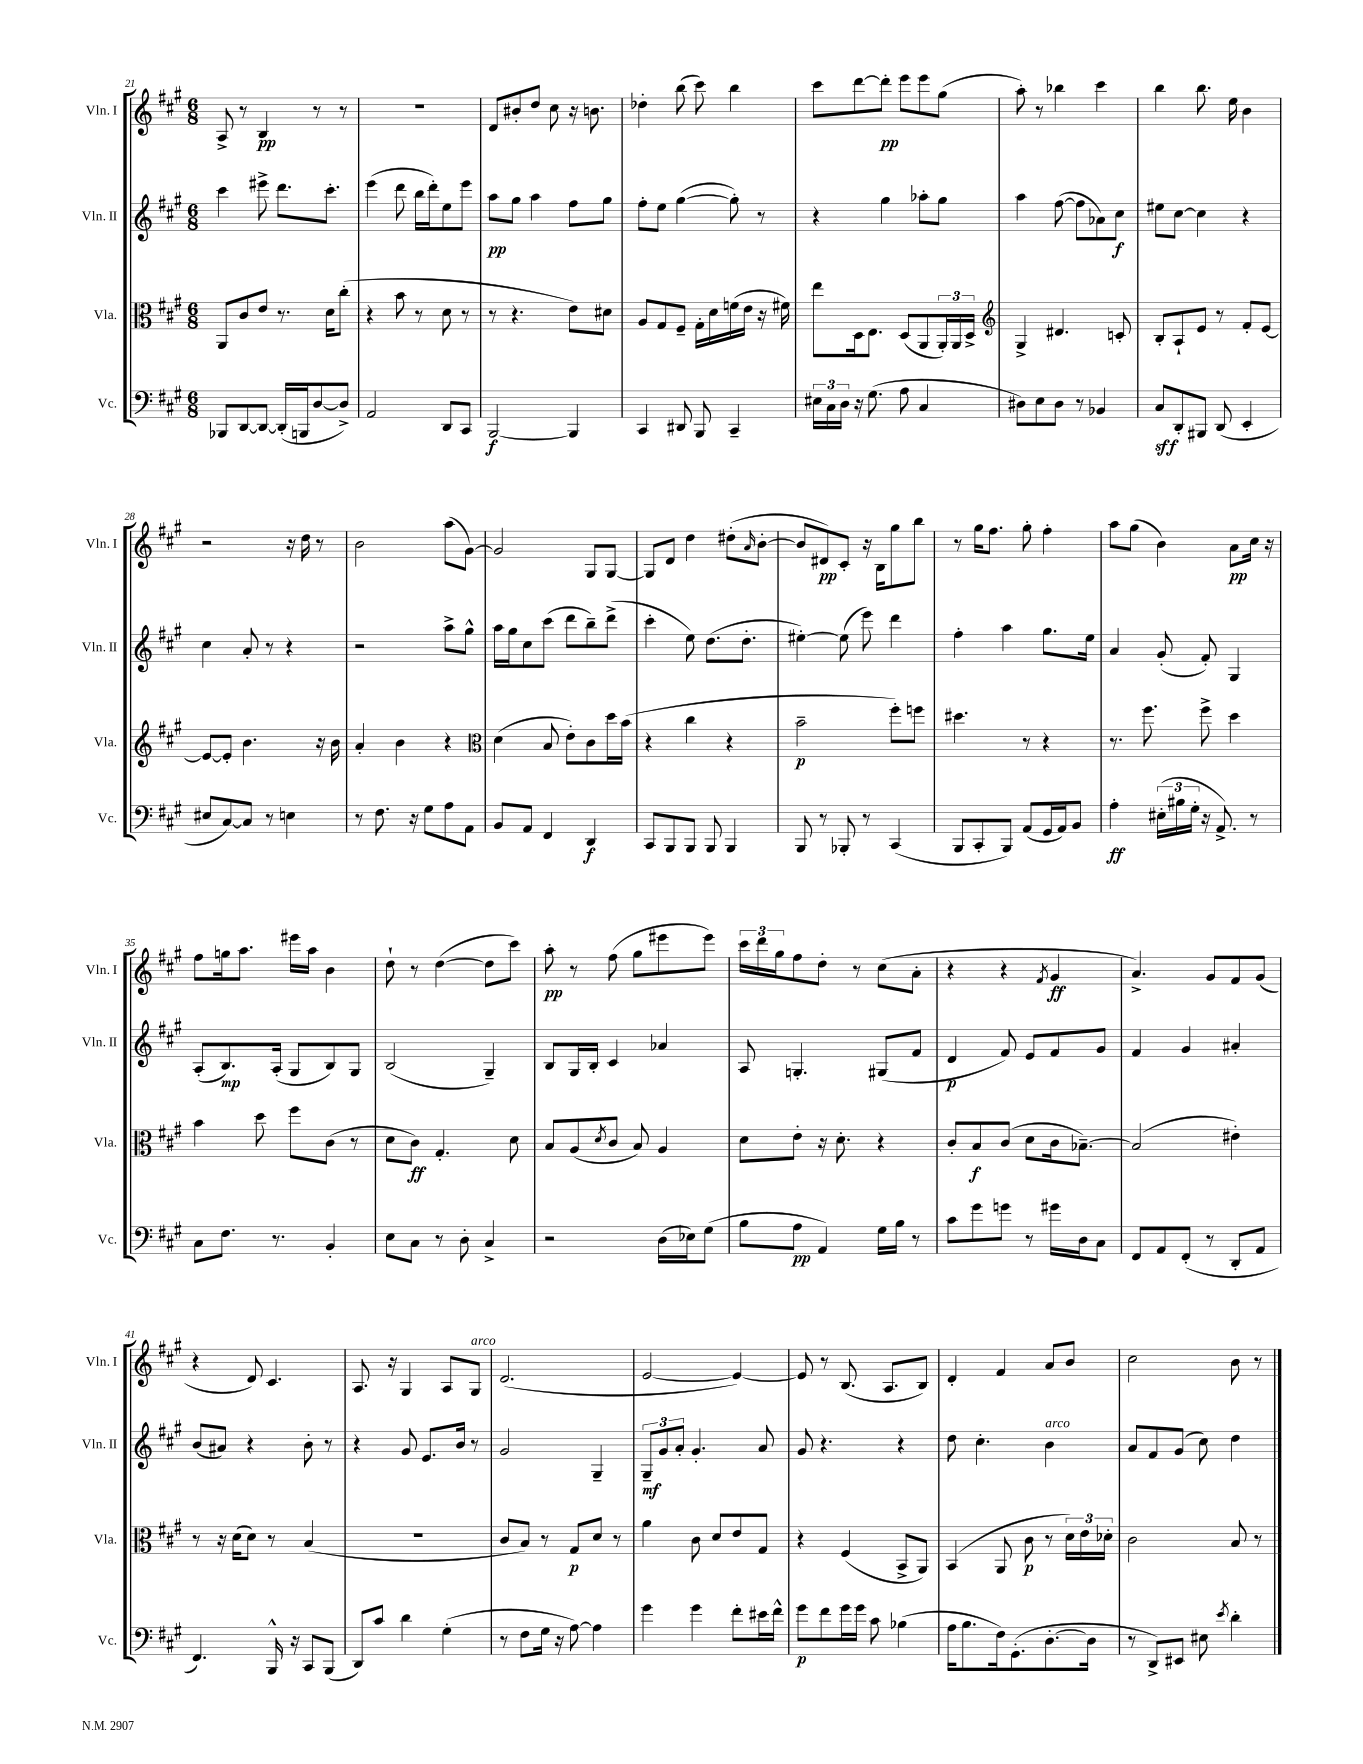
<<
\new StaffGroup <<
\new Staff = "s0" \with { instrumentName = "Vln. I" shortInstrumentName = "Vln. I" } {
    \clef treble \key a \major \numericTimeSignature \time 6/8
    a8-> r8 b4\pp r8 r8 |
    R2. |
    d'8 bis'8-. d''8 cis''8 r16 b'8. |
    des''4-. b''8( cis'''8) b''4 |
    cis'''8 d'''8~ d'''8-.\pp e'''8 e'''8 gis''8( |
    a''8-.) r8 bes''4 cis'''4 |
    b''4 b''8. e''16 b'4 |
    r2 r16 d''16 r8 |
    b'2 a''8( gis'8~) |
    gis'2 gis8 gis8~ |
    gis8 d'8 d''4 dis''8-.( \grace { a'16 } b'8~-. |
    b'8 dis'8\pp) cis'8-. r16 b16 gis''8 b''8 |
    r8 gis''16 fis''8. gis''8-. fis''4-. |
    a''8 gis''8( b'4) a'8\pp cis''16 r16 |
    fis''8 g''16 a''8. eis'''16 a''16 b'4 |
    d''8-! r8 d''4~( d''8 cis'''8) |
    a''8-.\pp r8 fis''8( gis''8 eis'''8 eis'''8) |
    \tuplet 3/2 { cis'''16 d'''16 gis''16 } fis''8 d''8-. r8 cis''8( a'8-. |
    r4 r4 \acciaccatura { fis'8 } gis'4\ff |
    a'4.->) gis'8 fis'8 gis'8( |
    r4 d'8) cis'4. |
    a8. r16 gis4 a8 gis8^\markup { \italic "arco" } |
    d'2.( |
    e'2~ e'4~) |
    e'8 r8 b8.( a8. b8) |
    d'4-. fis'4 a'8 b'8 |
    cis''2 b'8 r8 \bar "|." |
}
\new Staff = "s1" \with { instrumentName = "Vln. II" shortInstrumentName = "Vln. II" } {
    \clef treble \key a \major \numericTimeSignature \time 6/8
    cis'''4 eis'''8-> d'''8. cis'''8.-. |
    e'''4( d'''8 b''16 d'''16-.) e''8 e'''8 |
    a''8\pp gis''8 a''4 fis''8 gis''8 |
    fis''8-. e''8 gis''4~( gis''8-.) r8 |
    r4 gis''4 aes''8-. gis''8 |
    a''4 fis''8~( fis''8 aes'8) cis''8\f |
    eis''8 cis''8~ cis''4 r4 |
    cis''4 a'8-. r8 r4 |
    r2 a''8-> gis''8-^ |
    a''16 gis''16 cis''8 cis'''8( d'''8 b''8--) d'''8->( |
    cis'''4-. e''8) d''8.( d''8.-. |
    eis''4~-.) eis''8( e'''8) d'''4 |
    fis''4-. a''4 gis''8. e''16 |
    a'4 gis'8-.( fis'8-.) gis4 |
    a8-.( b8.\mp) a16-.( gis8 b8) gis8 |
    b2( gis4--) |
    b8 gis16 b16-. cis'4 aes'4 |
    a8 g4.-. gis8( fis'8 |
    d'4\p fis'8) e'8 fis'8 gis'8 |
    fis'4 gis'4 ais'4-. |
    b'8( ais'8) r4 b'8-. r8 |
    r4 gis'8 e'8. b'16 r8 |
    gis'2 gis4-- |
    \tuplet 3/2 { gis8--\mf gis'8 a'8-. } gis'4.-. a'8 |
    gis'8 r4. r4 |
    d''8 cis''4.-. b'4^\markup { \italic "arco" } |
    a'8 fis'8 gis'8( cis''8) d''4 \bar "|." |
}
\new Staff = "s2" \with { instrumentName = "Vla." shortInstrumentName = "Vla." } {
    \clef alto \key a \major \numericTimeSignature \time 6/8
    a,8 cis'8 e'8 r8. d'16 cis''8-.( |
    r4 b'8 r8 d'8 r8 |
    r8 r4. e'8) dis'8 |
    a8 gis8 fis8-- gis16-. d'16 f'16( e'16 r16 fis'16) |
    e''8 d16 e8. d8( a,8 \tuplet 3/2 { a,16-.) a,16 d16-> } |
    \clef treble gis4-> dis'4. c'8-. |
    b8-. a8-! e'8 r8 fis'8-. e'8~ |
    e'8~ e'8-. b'4. r16 b'16 |
    a'4-. b'4 r4 |
    \clef alto d'4( b8 e'8-.) cis'8 d''16 b'16( |
    r4 cis''4 r4 |
    b'2--\p fis''8-.) f''8 |
    dis''4. r8 r4 |
    r8. fis''8. fis''8-> d''4 |
    b'4 d''8 fis''8 cis'8( r8 |
    d'8 cis'8\ff) gis4.-. d'8 |
    b8 a8( \acciaccatura { d'8 } cis'8 b8) a4 |
    d'8 e'8-. r16 d'8.-. r4 |
    cis'8-. b8\f cis'8( d'8 cis'16 bes8.~--) |
    bes2( eis'4-.) |
    r8 r16 d'16( d'8) r8 b4( |
    R2. |
    cis'8 b8) r8 gis8\p d'8 r8 |
    a'4 cis'8 d'8 e'8 gis8 |
    r4 fis4( b,8-> a,8) |
    b,4( a,8 cis'8\p r8 \tuplet 3/2 { d'16) e'16 des'16-. } |
    cis'2 b8 r8 \bar "|." |
}
\new Staff = "s3" \with { instrumentName = "Vc." shortInstrumentName = "Vc." } {
    \clef bass \key a \major \numericTimeSignature \time 6/8
    bes,,8 d,8~ d,8~ d,16-.( b,,16 d8~ d8->) |
    a,2 d,8 cis,8 |
    b,,2~\f b,,4 |
    cis,4 dis,8 b,,8 cis,4-- |
    \tuplet 3/2 { eis16 cis16 d16 } r16 gis8.( a8 cis4 |
    dis8) e8 dis8 r8 bes,4 |
    cis8\sff d,8-. bis,,8 d,8( e,4-. |
    eis8 cis8~) cis8 r8 e4 |
    r8 fis8. r16 gis8 a8 a,8 |
    b,8 a,8 fis,4 d,4\f |
    cis,8 b,,8 b,,8 b,,8 b,,4 |
    b,,8 r8 bes,,8-. r8 cis,4( |
    b,,8 cis,8-. b,,8) a,8( gis,16 a,16) b,8 |
    a4-.\ff \tuplet 3/2 { eis16-.( bis16 gis16-. } r16 a,8.->) r8 |
    cis8 fis8. r8. b,4-. |
    e8 cis8 r8 d8-. cis4-> |
    r2 d16( ees16) gis8( |
    b8 a8\pp a,4) gis16 b16 r8 |
    cis'8 gis'8 g'8 r8 gis'16 d16 cis8 |
    fis,8 a,8 fis,8-.( r8 d,8-. a,8 |
    fis,4.) b,,16-^ r16 cis,8 b,,8( |
    d,8) cis'8 d'4 gis4-.( |
    r8 fis8 gis16 r16 a8~) a4 |
    gis'4 gis'4 fis'8-. eis'16 fis'16-^ |
    gis'8\p fis'8 gis'16 gis'16 cis'8 bes4( |
    a16 b8. fis16) gis,8.-.( d8.~-. d16 |
    r8 d,8->) eis,8 eis8 \acciaccatura { e'8 } d'4-. \bar "|." |
}
>>
>>
\layout { \context { \Score currentBarNumber = #21 } }
